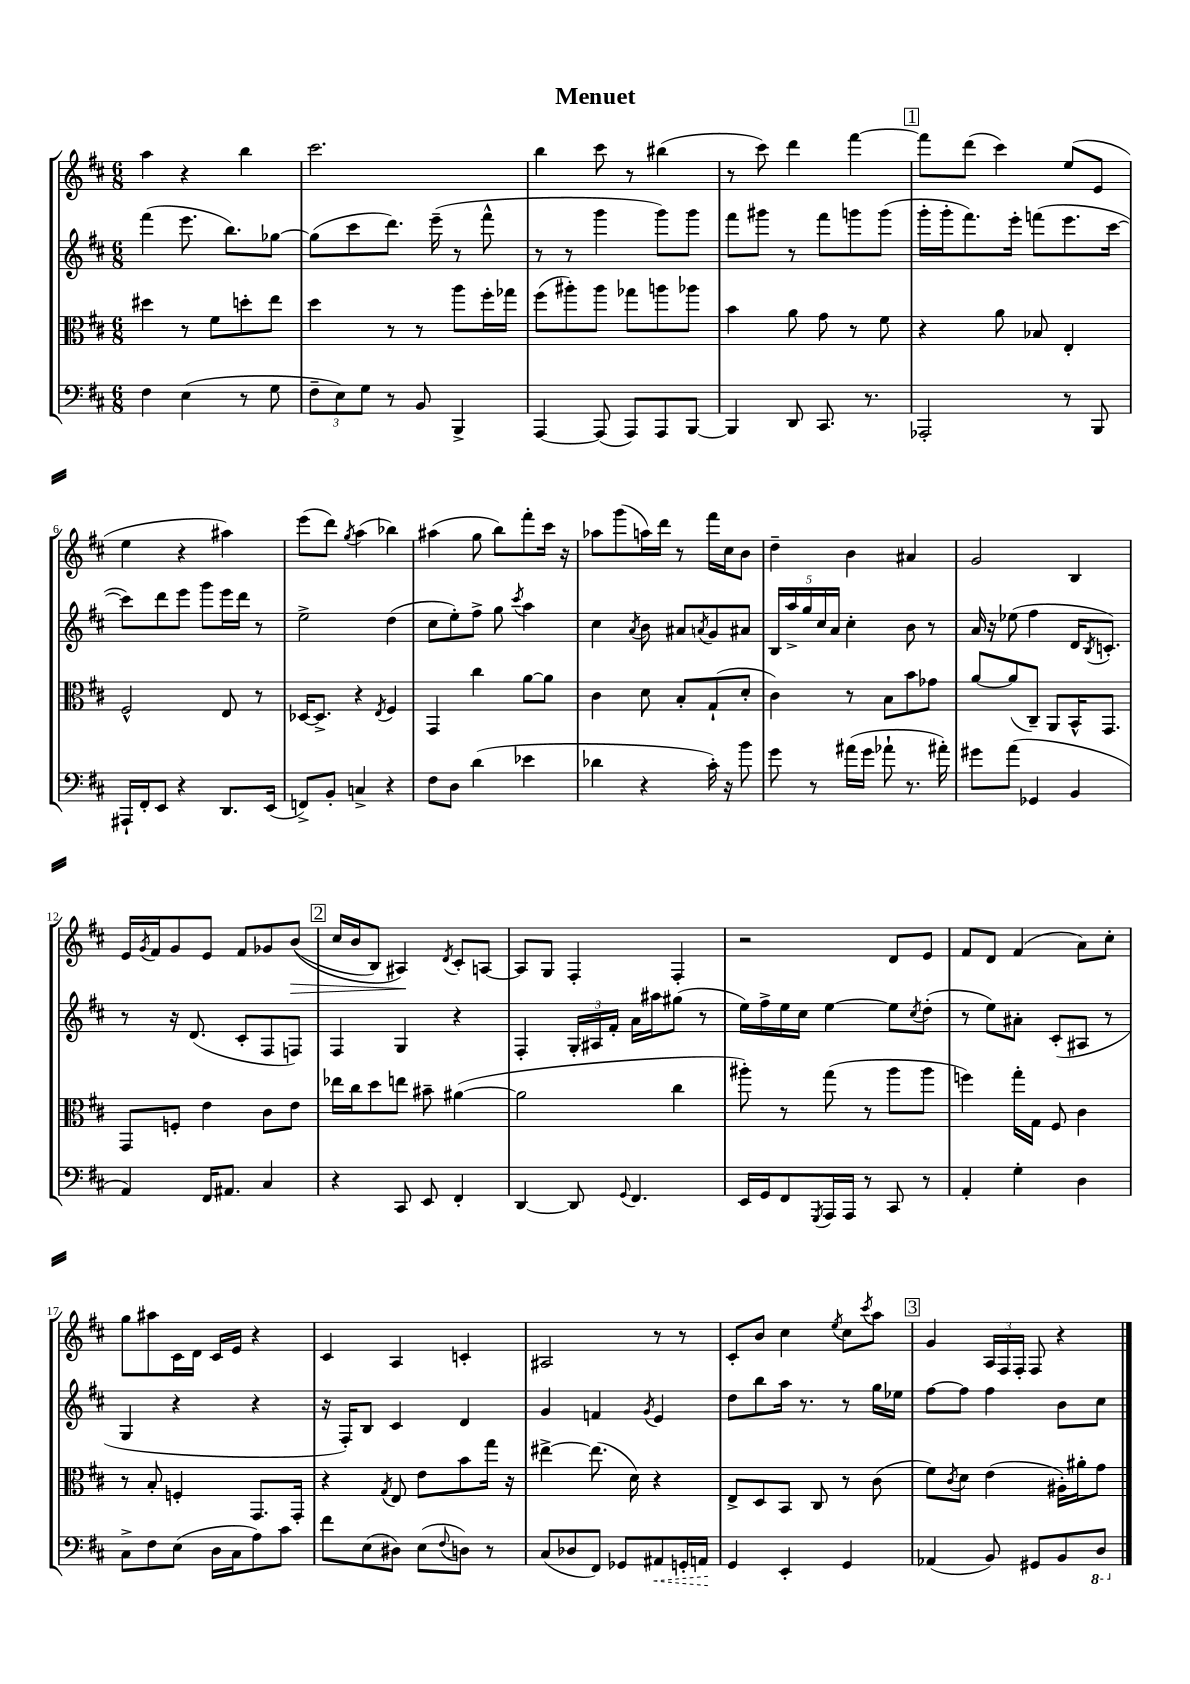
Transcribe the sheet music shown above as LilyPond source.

\header { title = "Menuet" }
<<
\new StaffGroup <<
\new Staff = "s0" {
    \clef treble \key d \major \numericTimeSignature \time 6/8
    a''4 r4 b''4 |
    cis'''2. |
    b''4 cis'''8 r8 bis''4( |
    r8 cis'''8) d'''4 fis'''4~ |
    \mark \markup { \box "1" } fis'''8 d'''8( cis'''4) e''8( e'8 |
    e''4 r4 ais''4) |
    e'''8( d'''8) \acciaccatura { g''8 } a''4( bes''4) |
    ais''4( g''8 b''8) fis'''8-. cis'''16 r16 |
    aes''8 g'''8( a''16) d'''16 r8 fis'''16 cis''16 b'8 |
    d''4-- b'4 ais'4 |
    g'2 b4 |
    e'16 \acciaccatura { g'8 } fis'16 g'8 e'8 fis'8 ges'8 b'8\>(\( |
    \mark \markup { \box "2" } cis''16 b'16 b8) ais4\!\) \acciaccatura { d'8 } cis'8-. a8~ |
    a8 g8 fis4-. fis4-. |
    r2 d'8 e'8 |
    fis'8 d'8 fis'4( a'8) cis''8-. |
    g''8 ais''8 cis'16 d'16 cis'16 e'16 r4 |
    cis'4 a4 c'4-. |
    ais2 r8 r8 |
    cis'8-. b'8 cis''4 \acciaccatura { e''8 } cis''8 \acciaccatura { cis'''8 } a''8 |
    \mark \markup { \box "3" } g'4 \tuplet 3/2 { a16 fis16 fis16-. } fis8 r4 \bar "|." |
}
\new Staff = "s1" {
    \clef treble \key d \major \numericTimeSignature \time 6/8
    fis'''4( e'''8. b''8.) ges''8~ |
    ges''8( cis'''8 d'''8.) e'''16--( r8 fis'''8-^ |
    r8 r8 g'''4 g'''8) g'''8 |
    fis'''8 gis'''8 r8 fis'''8 g'''8 g'''8( |
    \mark \markup { \box "1" } g'''16-. g'''16-. fis'''8.) e'''16-. f'''8( e'''8. cis'''16~ |
    cis'''8) d'''8 e'''8 g'''8 e'''16 d'''16 r8 |
    e''2-> d''4( |
    cis''8 e''8-.) fis''8-> g''8 \acciaccatura { cis'''8 } a''4 |
    cis''4 \acciaccatura { a'8 } b'8 ais'8 \acciaccatura { a'8 } g'8 ais'8 |
    \tuplet 5/4 { b16 a''16-> g''16 cis''16 a'16 } cis''4-. b'8 r8 |
    a'16 r16 ees''8( fis''4 d'16 \acciaccatura { b8 } c'8.-.) |
    r8 r16 d'8.( cis'8-. fis8 f8) |
    \mark \markup { \box "2" } fis4 g4 r4 |
    fis4-. \tuplet 3/2 { g16-. ais16 fis'16-. } a'16 ais''16 gis''8( r8 |
    e''16) fis''16-> e''16 cis''16 e''4~ e''8 \acciaccatura { cis''8 } d''8-.( |
    r8 e''8) ais'8-. cis'8-.( ais8 r8 |
    g4 r4 r4 |
    r16 fis16-.) b8 cis'4 d'4 |
    g'4 f'4 \acciaccatura { g'8 } e'4 |
    d''8 b''8 a''16 r8. r8 g''16 ees''16 |
    \mark \markup { \box "3" } fis''8~ fis''8 fis''4 b'8 cis''8 \bar "|." |
}
\new Staff = "s2" {
    \clef alto \key d \major \numericTimeSignature \time 6/8
    dis''4 r8 fis'8 d''8-. e''8 |
    d''4 r8 r8 a''8 fis''16-. ges''16 |
    fis''8( ais''8-.) ais''8 ges''8 a''8 aes''8 |
    b'4 a'8 g'8 r8 fis'8 |
    \mark \markup { \box "1" } r4 a'8 bes8 e4-. |
    fis2-^ e8 r8 |
    des16~ des8.-> r4 \acciaccatura { e8 } fis4 |
    g,4 cis''4 a'8~ a'8 |
    cis'4 d'8 b8-. g8-!( d'8-. |
    cis'4) r8 b8 b'8 ges'8 |
    a'8~ a'8( cis8--) a,8 b,16-^ g,8. |
    g,8 f8-. e'4 cis'8 e'8 |
    \mark \markup { \box "2" } ees''16 cis''16 d''8 e''8 bis'8-- ais'4~( |
    ais'2 cis''4 |
    ais''8-.) r8 g''8( r8 ais''8 ais''8 |
    f''4) g''16-. g16 fis8 cis'4 |
    r8 b8-. f4-. g,8. g,16-. |
    r4 \acciaccatura { g8 } e8 e'8 b'8 g''16 r16 |
    eis''4~-> eis''8.( d'16) r4 |
    e8-> d8 b,8 cis8 r8 cis'8( |
    \mark \markup { \box "3" } fis'8) \acciaccatura { cis'8 } d'8 e'4( ais16-.) ais'16-. g'8 \bar "|." |
}
\new Staff = "s3" {
    \clef bass \key d \major \numericTimeSignature \time 6/8
    fis4 e4( r8 g8 |
    \tuplet 3/2 { fis8-- e8) g8 } r8 b,8 b,,4-> |
    a,,4~ a,,8( a,,8) a,,8 b,,8~ |
    b,,4 d,8 cis,8. r8. |
    \mark \markup { \box "1" } aes,,2-. r8 b,,8 |
    ais,,16-! fis,16-. e,8 r4 d,8. e,16( |
    f,8->) b,8-. c4-> r4 |
    fis8 d8 d'4( ees'4 |
    des'4 r4 cis'16-.) r16 b'8 |
    g'8 r8 ais'16( g'16 aes'8-! r8. ais'16-.) |
    gis'8 a'8( ges,4 b,4 |
    a,4) fis,16 ais,8. cis4 |
    \mark \markup { \box "2" } r4 cis,8 e,8 fis,4-. |
    d,4~ d,8 \appoggiatura { g,8 } fis,4. |
    e,16 g,16 fis,8 \acciaccatura { g,,8 } a,,16 a,,16 r8 cis,8 r8 |
    a,4-. g4-. d4 |
    cis8-> fis8 e8( d16 cis16 a8) cis'8 |
    fis'8 e8( dis8) e8( \appoggiatura { fis8 } d8) r8 |
    cis8( des8 fis,8) ges,8 \once \override Hairpin.style = #'dashed-line ais,8\< g,16-. a,16\! |
    g,4 e,4-. g,4 |
    \mark \markup { \box "3" } aes,4( b,8) gis,8 b,8 \ottava #-1 d,8 \ottava #0 \bar "|." |
}
>>
>>
